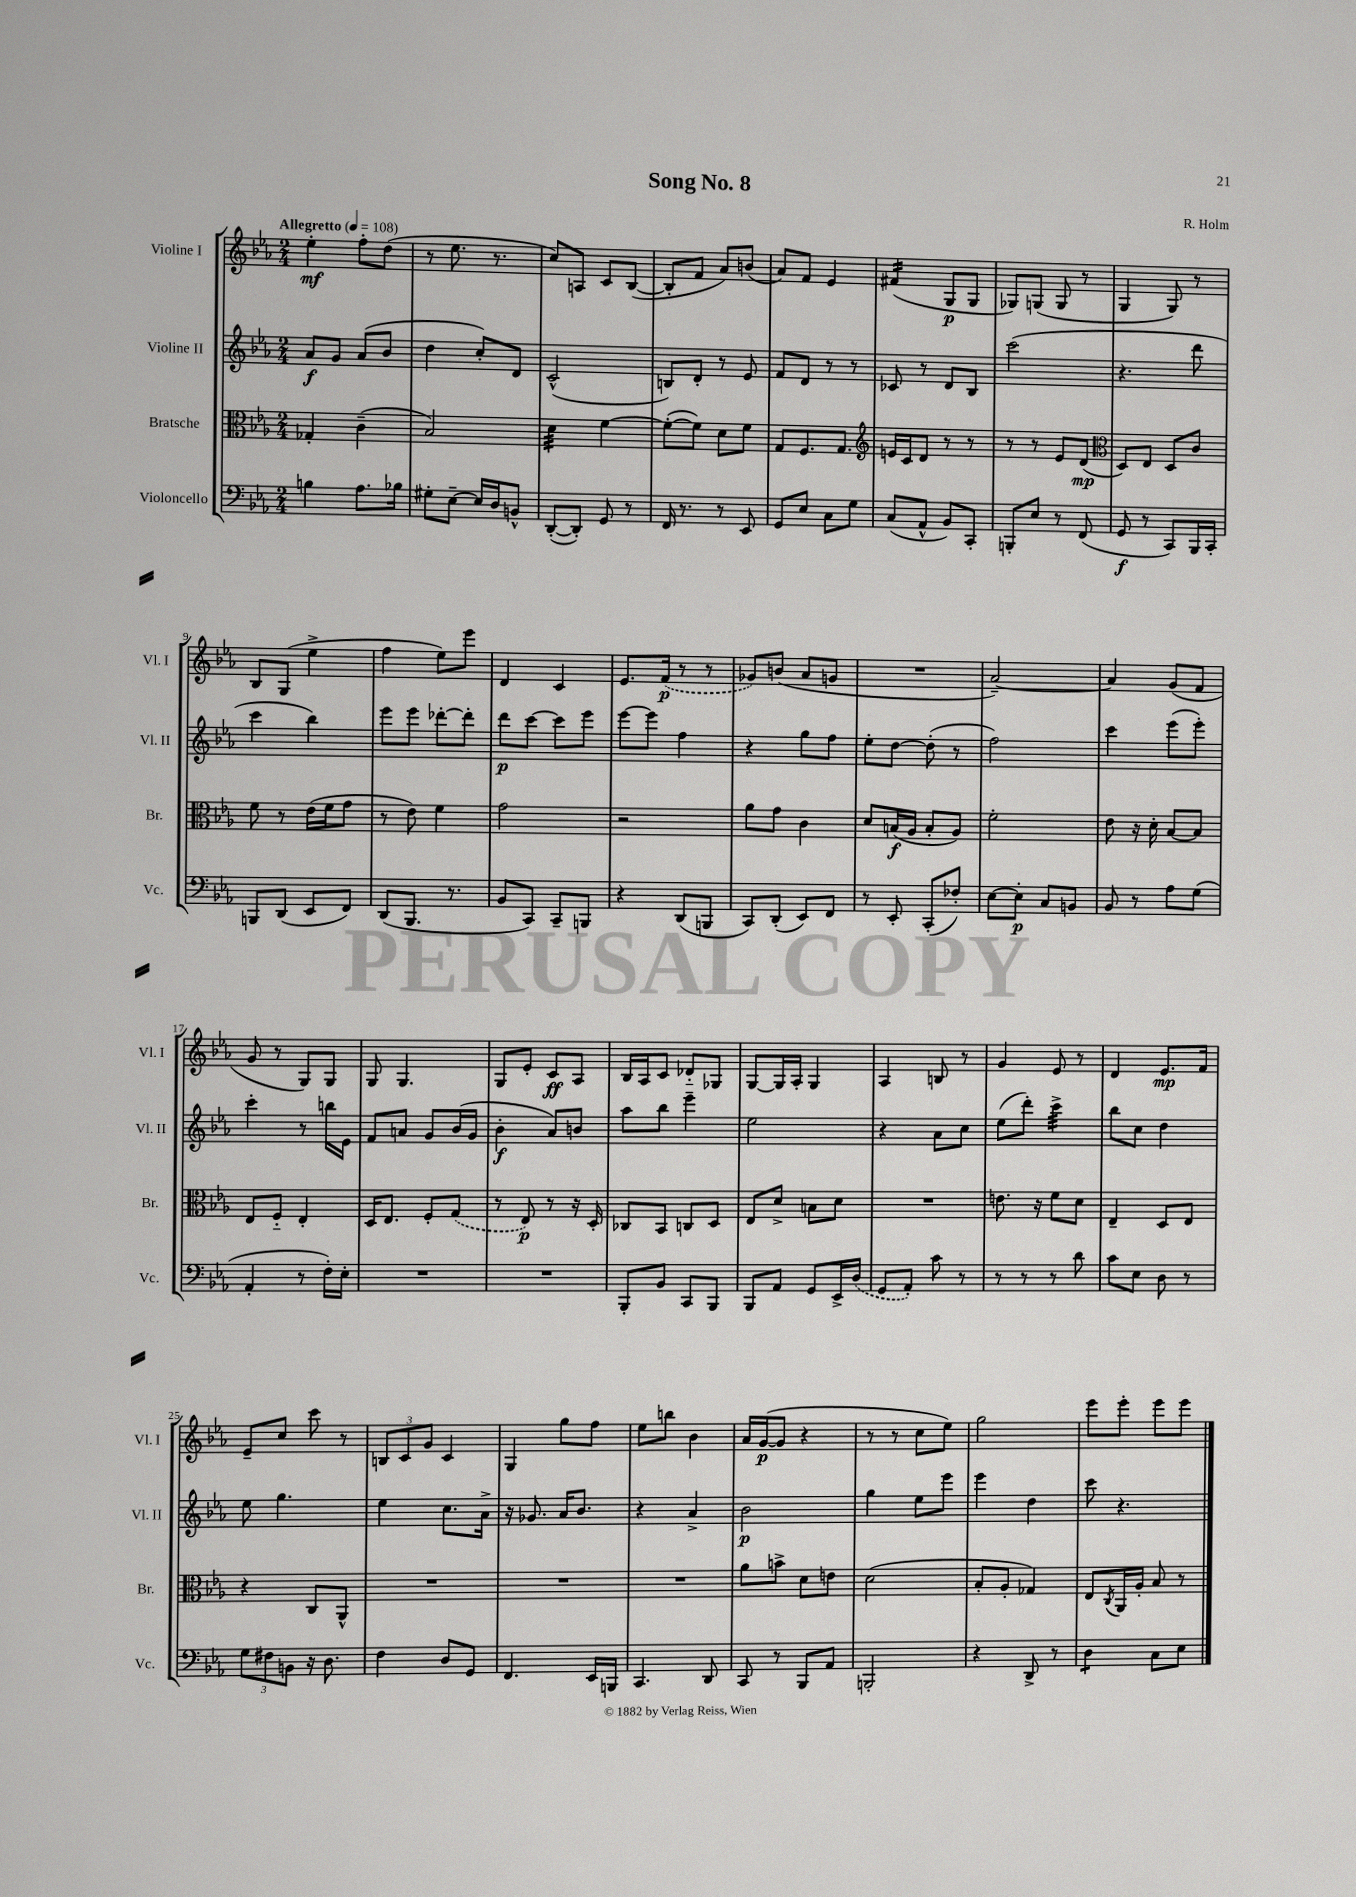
\header { title = "Song No. 8" composer = "R. Holm" }
<<
\new StaffGroup <<
\new Staff = "s0" \with { instrumentName = "Violine I" shortInstrumentName = "Vl. I" } {
    \clef treble \key ees \major \numericTimeSignature \time 2/4 \tempo "Allegretto" 4 = 108
    ees''4-.\mf f''8-. d''8( |
    r8 ees''8. r8. |
    c''8) a8 c'8 bes8~( |
    bes8-. f'8 aes'8) b'8( |
    aes'8) f'8 ees'4 |
    fis'4:16( g8\p g8 |
    ges8) g8( g8 r8 |
    g4 g8) r8 |
    bes8 g8( ees''4-> |
    f''4 ees''8) ees'''8 |
    d'4 c'4 |
    ees'8. \once \slurDashed f'16\p( r8 r8 |
    ges'8) b'8( aes'8 g'8 |
    R2 |
    aes'2~--) |
    aes'4 g'8( f'8 |
    g'8 r8 g8) g8 |
    g8 g4. |
    g8 ees'8-. c'8\ff aes8 |
    bes16 aes16 c'8 des'8-_ ges8 |
    g8~ g16 aes16-. g4 |
    aes4 b8 r8 |
    g'4 ees'8 r8 |
    d'4 ees'8.\mp f'16 |
    ees'8-- c''8 c'''8 r8 |
    \tuplet 3/2 { b8 c'8 g'8 } c'4 |
    g4 g''8 f''8 |
    ees''8 b''8 bes'4 |
    aes'16 g'16~\p( g'8 r4 |
    r8 r8 c''8 ees''8) |
    g''2 |
    ees'''8 ees'''8-. ees'''8 ees'''8 \bar "|." |
}
\new Staff = "s1" \with { instrumentName = "Violine II" shortInstrumentName = "Vl. II" } {
    \clef treble \key ees \major \numericTimeSignature \time 2/4
    aes'8\f g'8 aes'8( bes'8 |
    d''4 c''8-.) d'8 |
    c'2-^( |
    b8) d'8-. r8 ees'8 |
    f'8 d'8 r8 r8 |
    ces'8 r8 d'8 bes8 |
    c'''2( |
    r4. d'''8 |
    c'''4 bes''4) |
    ees'''8 ees'''8 des'''8~-. des'''8-. |
    d'''8\p c'''8~ c'''8 ees'''8 |
    ees'''8~ ees'''8 f''4 |
    r4 g''8 f''8 |
    ees''8-. d''8~ d''8-.( r8 |
    f''2) |
    c'''4 ees'''8( ees'''8-.) |
    c'''4-. r8 b''16 ees'16 |
    f'8 a'8 g'8 bes'16( g'16 |
    bes'4-.\f aes'8) b'8 |
    aes''8 bes''8 ees'''4-- |
    ees''2 |
    r4 aes'8 c''8 |
    ees''8( d'''8-.) c'''4:32-> |
    bes''8 c''8 d''4 |
    ees''8 g''4. |
    ees''4 c''8. aes'16-> |
    r16 ges'8. aes'16 bes'8. |
    r4 aes'4-> |
    bes'2\p |
    g''4 ees''8 ees'''8 |
    ees'''4 d''4 |
    c'''8 r4. \bar "|." |
}
\new Staff = "s2" \with { instrumentName = "Bratsche" shortInstrumentName = "Br." } {
    \clef alto \key ees \major \numericTimeSignature \time 2/4
    ges4-. c'4--( |
    bes2) |
    d'4:32 f'4~ |
    f'8~-.( f'8) d'8 f'8 |
    g8 f8. g8. |
    \clef treble e'16 c'16 d'8 r8 r8 |
    r8 r8 ees'8 d'8\mp( |
    \clef alto d8) ees8 d8 c'8 |
    f'8 r8 ees'16( f'16 g'8 |
    r8 ees'8) f'4 |
    g'2 |
    r2 |
    aes'8 g'8 c'4 |
    d'8 b16\f( aes16 b8-. aes8) |
    f'2-. |
    ees'8 r16 d'16-. bes8~ bes8 |
    ees8 f8-_ ees4-. |
    d16 ees8. f8-. \once \slurDashed g8( |
    r8 ees8\p) r8 r16 d16-. |
    ces8 bes,8 c8 d8 |
    ees8 d'8-> b8 d'8 |
    R2 |
    e'8. r16 f'8 d'8 |
    ees4-- d8 ees8 |
    r4 c8 aes,8-^ |
    R2 |
    R2 |
    R2 |
    aes'8 b'8-> d'8 e'8 |
    d'2( |
    bes8-. aes8-. ges4) |
    ees8 \acciaccatura { c8 } aes,16 aes16-. bes8 r8 \bar "|." |
}
\new Staff = "s3" \with { instrumentName = "Violoncello" shortInstrumentName = "Vc." } {
    \clef bass \key ees \major \numericTimeSignature \time 2/4
    b4 aes8. bes16 |
    gis8-. ees8~-- ees16 d16 b,8-^ |
    d,8~-.( d,8-.) g,8 r8 |
    f,16 r8. r8 ees,8 |
    g,8 ees8 c8 g8 |
    c8( aes,8-^ bes,8) c,8-. |
    b,,8-. ees8 r8 f,8( |
    g,8\f r8 c,8) bes,,16 c,16-. |
    b,,8 d,8( ees,8 f,8) |
    d,8( bes,,8. r8. |
    bes,8 c,8) c,8-- b,,8 |
    r4 d,8( b,,8 |
    c,8) d,8-.( ees,8) f,8 |
    r8 ees,8-. c,8-.( fes8-.) |
    ees8~ ees8-.\p c8 b,8 |
    bes,8 r8 aes8 g8( |
    aes,4-. r8 f16-.) ees16-. |
    R2 |
    R2 |
    bes,,8-. bes,8 c,8 bes,,8 |
    bes,,8 aes,8 g,8 ees,16-> \once \slurDashed d16( |
    g,8 aes,8-.) c'8 r8 |
    r8 r8 r8 d'8 |
    c'8 ees8 d8 r8 |
    \tuplet 3/2 { g8 fis8 b,8 } r16 d8. |
    f4 d8 g,8 |
    f,4. ees,16 b,,16 |
    c,4. d,8 |
    c,8 r8 bes,,8 aes,8 |
    b,,2-. |
    r4 d,8-> r8 |
    d4:8 c8 ees8 \bar "|." |
}
>>
>>
